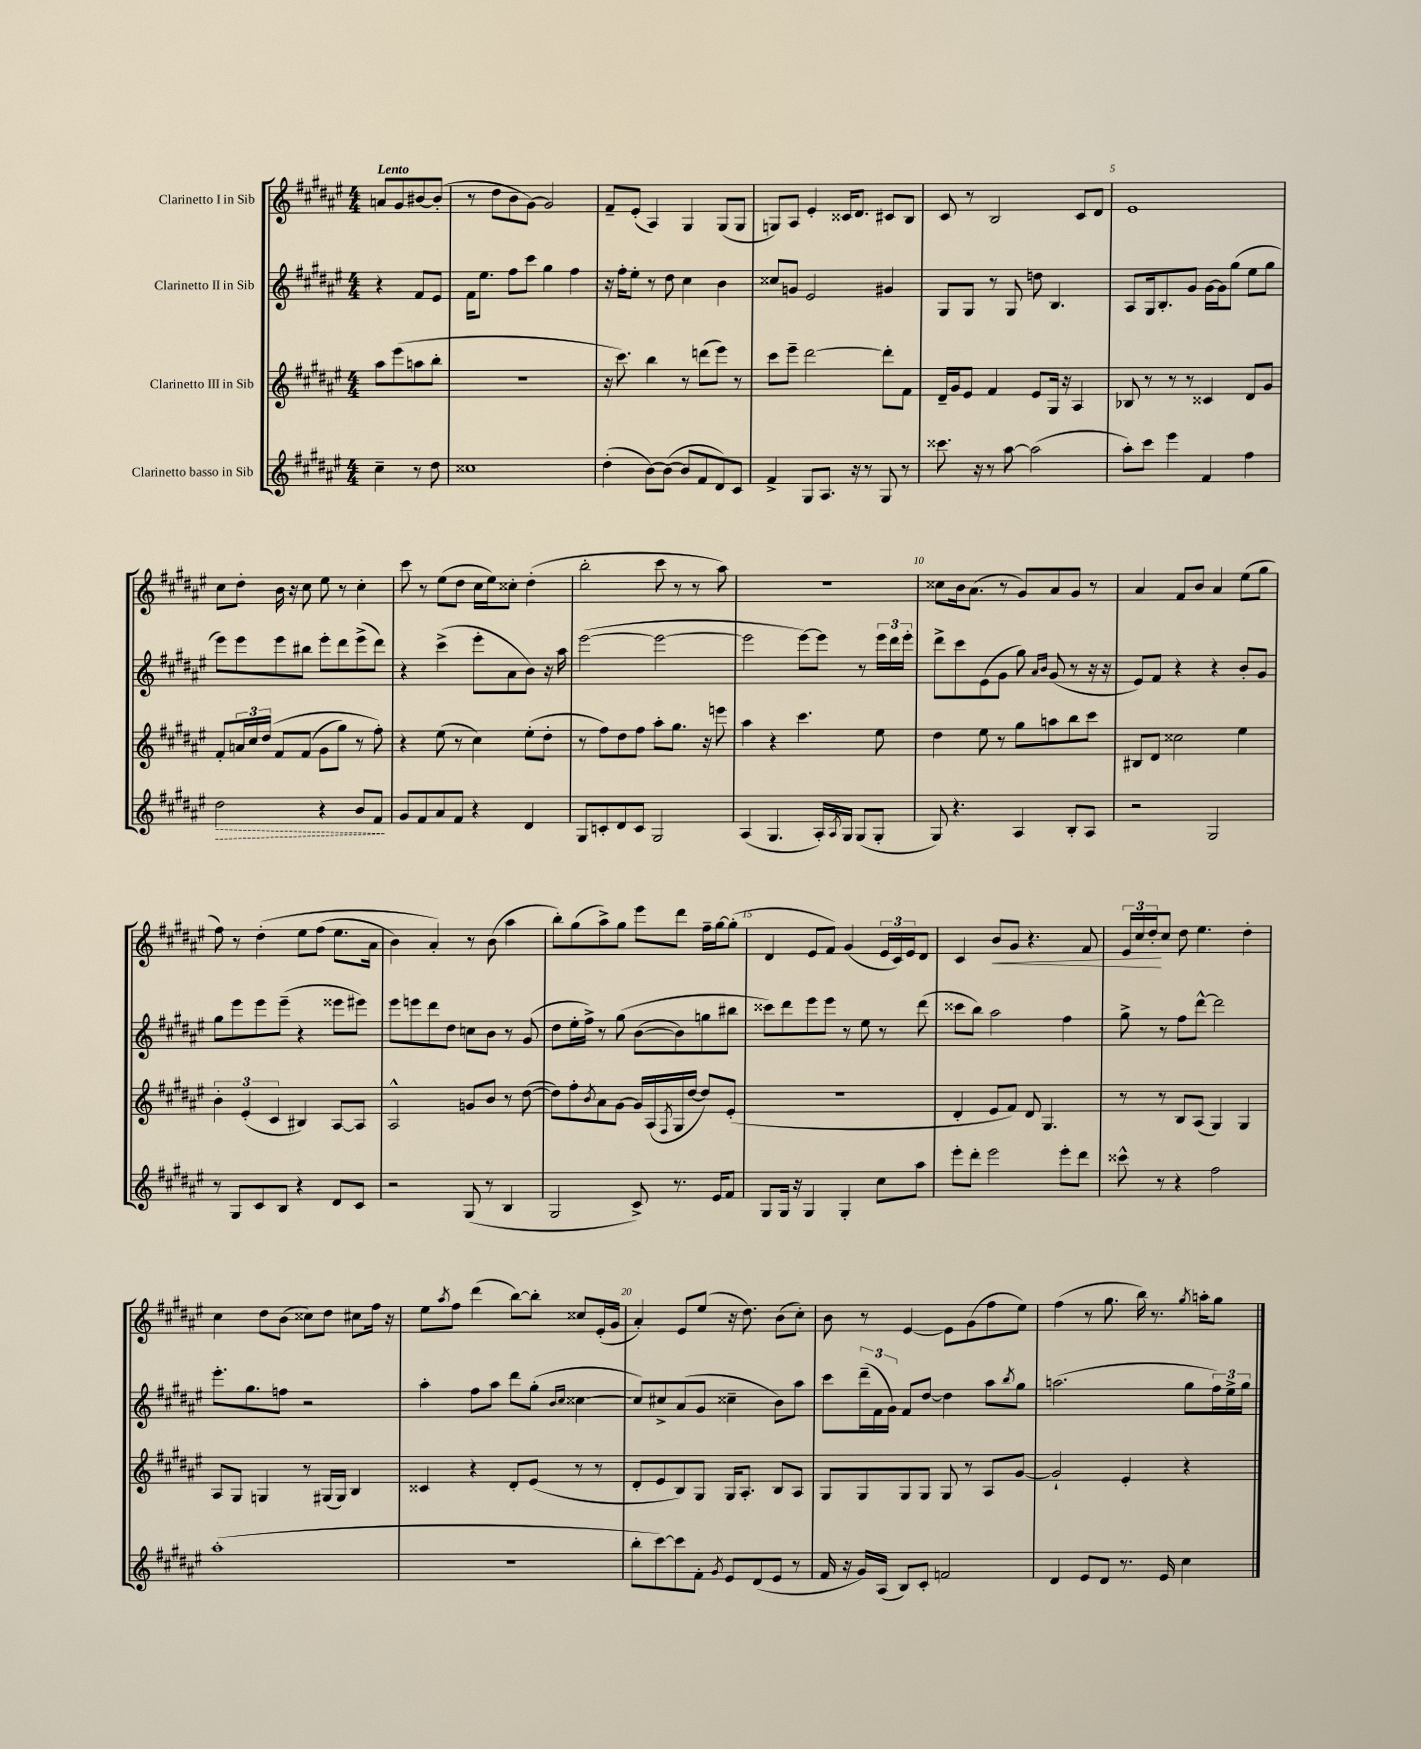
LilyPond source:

<<
\new StaffGroup <<
\new Staff = "s0" \with { instrumentName = "Clarinetto I in Sib" } {
    \clef treble \key fis \major \numericTimeSignature \time 4/4 \partial 2 \tempo "Lento"
    a'8 gis'8 bis'8~ bis'8-.( |
    r8 dis''8 b'8 gis'8~) gis'2 |
    fis'8-- eis'8-.( ais4) gis4 gis8( gis8 |
    g8) ais8 eis'4-. cisis'16 dis'8. cis'8 b8 |
    cis'8 r8 b2 cis'8 dis'8 |
    eis'1 |
    cis''8 dis''8-. b'16 r16 cis''8 eis''8 r8 cis''4-. |
    cis'''8 r8 eis''8( dis''8 cis''16 eis''16) cisis''8-. dis''4-.( |
    b''2-. cis'''8 r8 r8 ais''8) |
    R1 |
    cisis''8 b'16 ais'8.( r8 gis'8) ais'8 gis'8 r8 |
    ais'4 fis'8 b'8 ais'4 eis''8( gis''8 |
    fis''8) r8 dis''4-.\( eis''8 fis''8( eis''8. ais'16 |
    b'4) ais'4-.\) r8 b'8( ais''4 |
    b''8-.) gis''8( ais''8->) gis''8 eis'''8 dis'''8 fis''16-- gis''16~ gis''8-.( |
    dis'4 eis'8 fis'8) gis'4( \tuplet 3/2 { eis'16 cis'16) eis'16 } dis'8 |
    cis'4 b'8\< gis'8 r4. fis'8 |
    \tuplet 3/2 { eis'16 cis''16 dis''16-.\! } cis''8 dis''8 eis''4. dis''4-. |
    cis''4 dis''8 b'8( cisis''8) dis''8 cis''8 fis''16 r16 |
    eis''8 \acciaccatura { ais''8 } fis''8 dis'''4( b''8~) b''8-. cisis''8 eis'16-.( gis'16 |
    ais'4-.) eis'8 eis''8( r16 dis''8.) b'8( cis''8-.) |
    b'8 r8 eis'4~ eis'8 gis'8( fis''8 eis''8) |
    fis''4( r8 gis''8. b''16) r8. \acciaccatura { gis''8 } a''16-. gis''8 \bar "|." |
}
\new Staff = "s1" \with { instrumentName = "Clarinetto II in Sib" } {
    \clef treble \key fis \major \numericTimeSignature \time 4/4 \partial 2
    r4 fis'8 eis'8 |
    fis'16 eis''8. fis''8 cis'''8 gis''4 fis''4 |
    r16 fis''16-. eis''8-. r8 dis''8 cis''4 b'4 |
    cisis''8 g'8 eis'2 gis'4 |
    gis8 gis8 r8 gis8 d''8 b4. |
    ais8 gis16 b8.-. gis'8 gis'16~ gis'16 gis''8( eis''8 gis''8 |
    eis'''8) eis'''8 eis'''8 bis''8 eis'''8-. dis'''8 eis'''8->( dis'''8) |
    r4 cis'''4->( eis'''8-. ais'8 b'8) r16 ais''16 |
    eis'''2~( eis'''2~ |
    eis'''2 eis'''8~) eis'''8 r8 \tuplet 3/2 { eis'''16 dis'''16 eis'''16-. } |
    dis'''8-> cis'''8 eis'8( gis'8 gis''8) \grace { ais'16 b'16 } gis'8( r8 r16 r16 |
    eis'8) fis'8 r4 r4 b'8-. gis'8 |
    gis''8 eis'''8 eis'''8 eis'''8--( r4 eisis'''8 eis'''8) |
    eis'''8 e'''8 dis'''8 dis''8 c''8 b'8 r8 gis'8( |
    dis''8 eis''16-. fis''16->) r8 gis''8\( b'8~( b'8) g''8 bis''8 |
    cisis'''8\) dis'''8 eis'''8 eis'''8 r8 eis''8 r8 dis'''8( |
    cisis'''8 b''8) ais''2 fis''4 |
    gis''8-> r8 fis''8 dis'''8~-^ dis'''2 |
    eis'''8.-. gis''8. f''8 r2 |
    ais''4-. fis''8 ais''8 dis'''8 gis''8-.( \grace { b'16 cis''16 } cisis''4~ |
    cisis''8) cis''8-> ais'8( gis'8 cisis''4-- b'8) ais''8 |
    cis'''8 \tuplet 3/2 { dis'''16--( fis'16 gis'16) } fis'8 dis''8~ dis''4 ais''8 \acciaccatura { b''8 } gis''8 |
    a''2.( gis''8 \tuplet 3/2 { fis''16) eis''16-> gis''16 } \bar "|." |
}
\new Staff = "s2" \with { instrumentName = "Clarinetto III in Sib" } {
    \clef treble \key fis \major \numericTimeSignature \time 4/4 \partial 2
    ais''8 eis'''8( a''8 b''8-. |
    R1 |
    r16 cis'''8.) b''4 r8 d'''8( eis'''8) r8 |
    cis'''8 eis'''8-- dis'''2~ dis'''8-. fis'8 |
    dis'16-- gis'16 eis'8 fis'4 eis'8 gis16 r16 ais4 |
    bes8 r8 r8 r8 cisis'4 dis'8 gis'8 |
    fis'8-. \tuplet 3/2 { a'16 cis''16 dis''16\( } fis'8 fis'8( gis'8 gis''8) r8 fis''8-.\) |
    r4 eis''8( r8 cis''4) eis''8-.( dis''8-. |
    r8 fis''8) dis''8 fis''8 ais''8-. gis''8. r16 e'''8 |
    ais''4 r4 cis'''4. eis''8 |
    dis''4 eis''8 r8 gis''8 a''8 b''8 cis'''8 |
    bis8 dis'8 cisis''2 eis''4 |
    \tuplet 3/2 { b'4-. eis'4-.( cis'4 } bis4) ais8~ ais8 |
    ais2-^ g'8 b'8 r8 dis''8~( |
    dis''8) fis''8-. \acciaccatura { b'8 } ais'8 gis'8~ gis'16 ais16( \acciaccatura { fis8 } gis16 dis''16~ dis''8) eis'8-.( |
    R1 |
    dis'4-. eis'8 fis'8) dis'8 gis4. |
    r8 r8 b8 ais8( gis4) gis4 |
    ais8 gis8 g4 r8 gis16( gis16) b4 |
    cisis'4 r4 dis'8-. eis'8( r8 r8 |
    dis'8-. eis'8 b8) gis8 gis16 ais8.-. b8 ais8 |
    gis8 gis8 gis8 gis8 gis8 r8 ais8 gis'8~ |
    gis'2-! eis'4-. r4 \bar "|." |
}
\new Staff = "s3" \with { instrumentName = "Clarinetto basso in Sib" } {
    \clef treble \key fis \major \numericTimeSignature \time 4/4 \partial 2
    cis''4-- r8 dis''8 |
    cisis''1 |
    dis''4-.( b'8~) b'8~( b'8 fis'8 dis'8) cis'8 |
    fis'4-> gis8 ais8. r16 r8 gis8 r8 |
    cisis'''8. r16 r8 ais''8~ ais''2( |
    ais''8-.) cis'''8 eis'''4 fis'4 fis''4 |
    \once \override Hairpin.style = #'dashed-line dis''2\> r4 b'8 fis'8\! |
    gis'8 fis'8 ais'8 fis'8 r4 dis'4 |
    gis8 c'8-. dis'8 c'8 gis2 |
    ais4( gis4. ais16-.) \acciaccatura { ais8 } gis16 gis8( gis8-. |
    gis8) r4. ais4 b8-. ais8 |
    r2 gis2 |
    r8 gis8 cis'8 b8 r4 dis'8 cis'8 |
    r2 gis8( r8 b4 |
    gis2 cis'8->) r8. eis'16 fis'8 |
    gis8 gis16 r16 gis4 gis4-. cis''8 ais''8 |
    eis'''8-. dis'''8-. eis'''2 eis'''8-. dis'''8 |
    cisis'''8-^ r8 r4 fis''2 |
    ais''1-.( |
    R1 |
    b''8-. cis'''8~) cis'''8 fis'8-. \acciaccatura { gis'8 } eis'8 dis'8( eis'8 r8 |
    fis'16 r16 gis'16) ais16( b8) cis'8-. f'2 |
    dis'4 eis'8 dis'8 r8. eis'16 cis''4 \bar "|." |
}
>>
>>
\layout { \context { \Score \override BarNumber.break-visibility = ##(#f #t #t) barNumberVisibility = #(every-nth-bar-number-visible 5) } }
